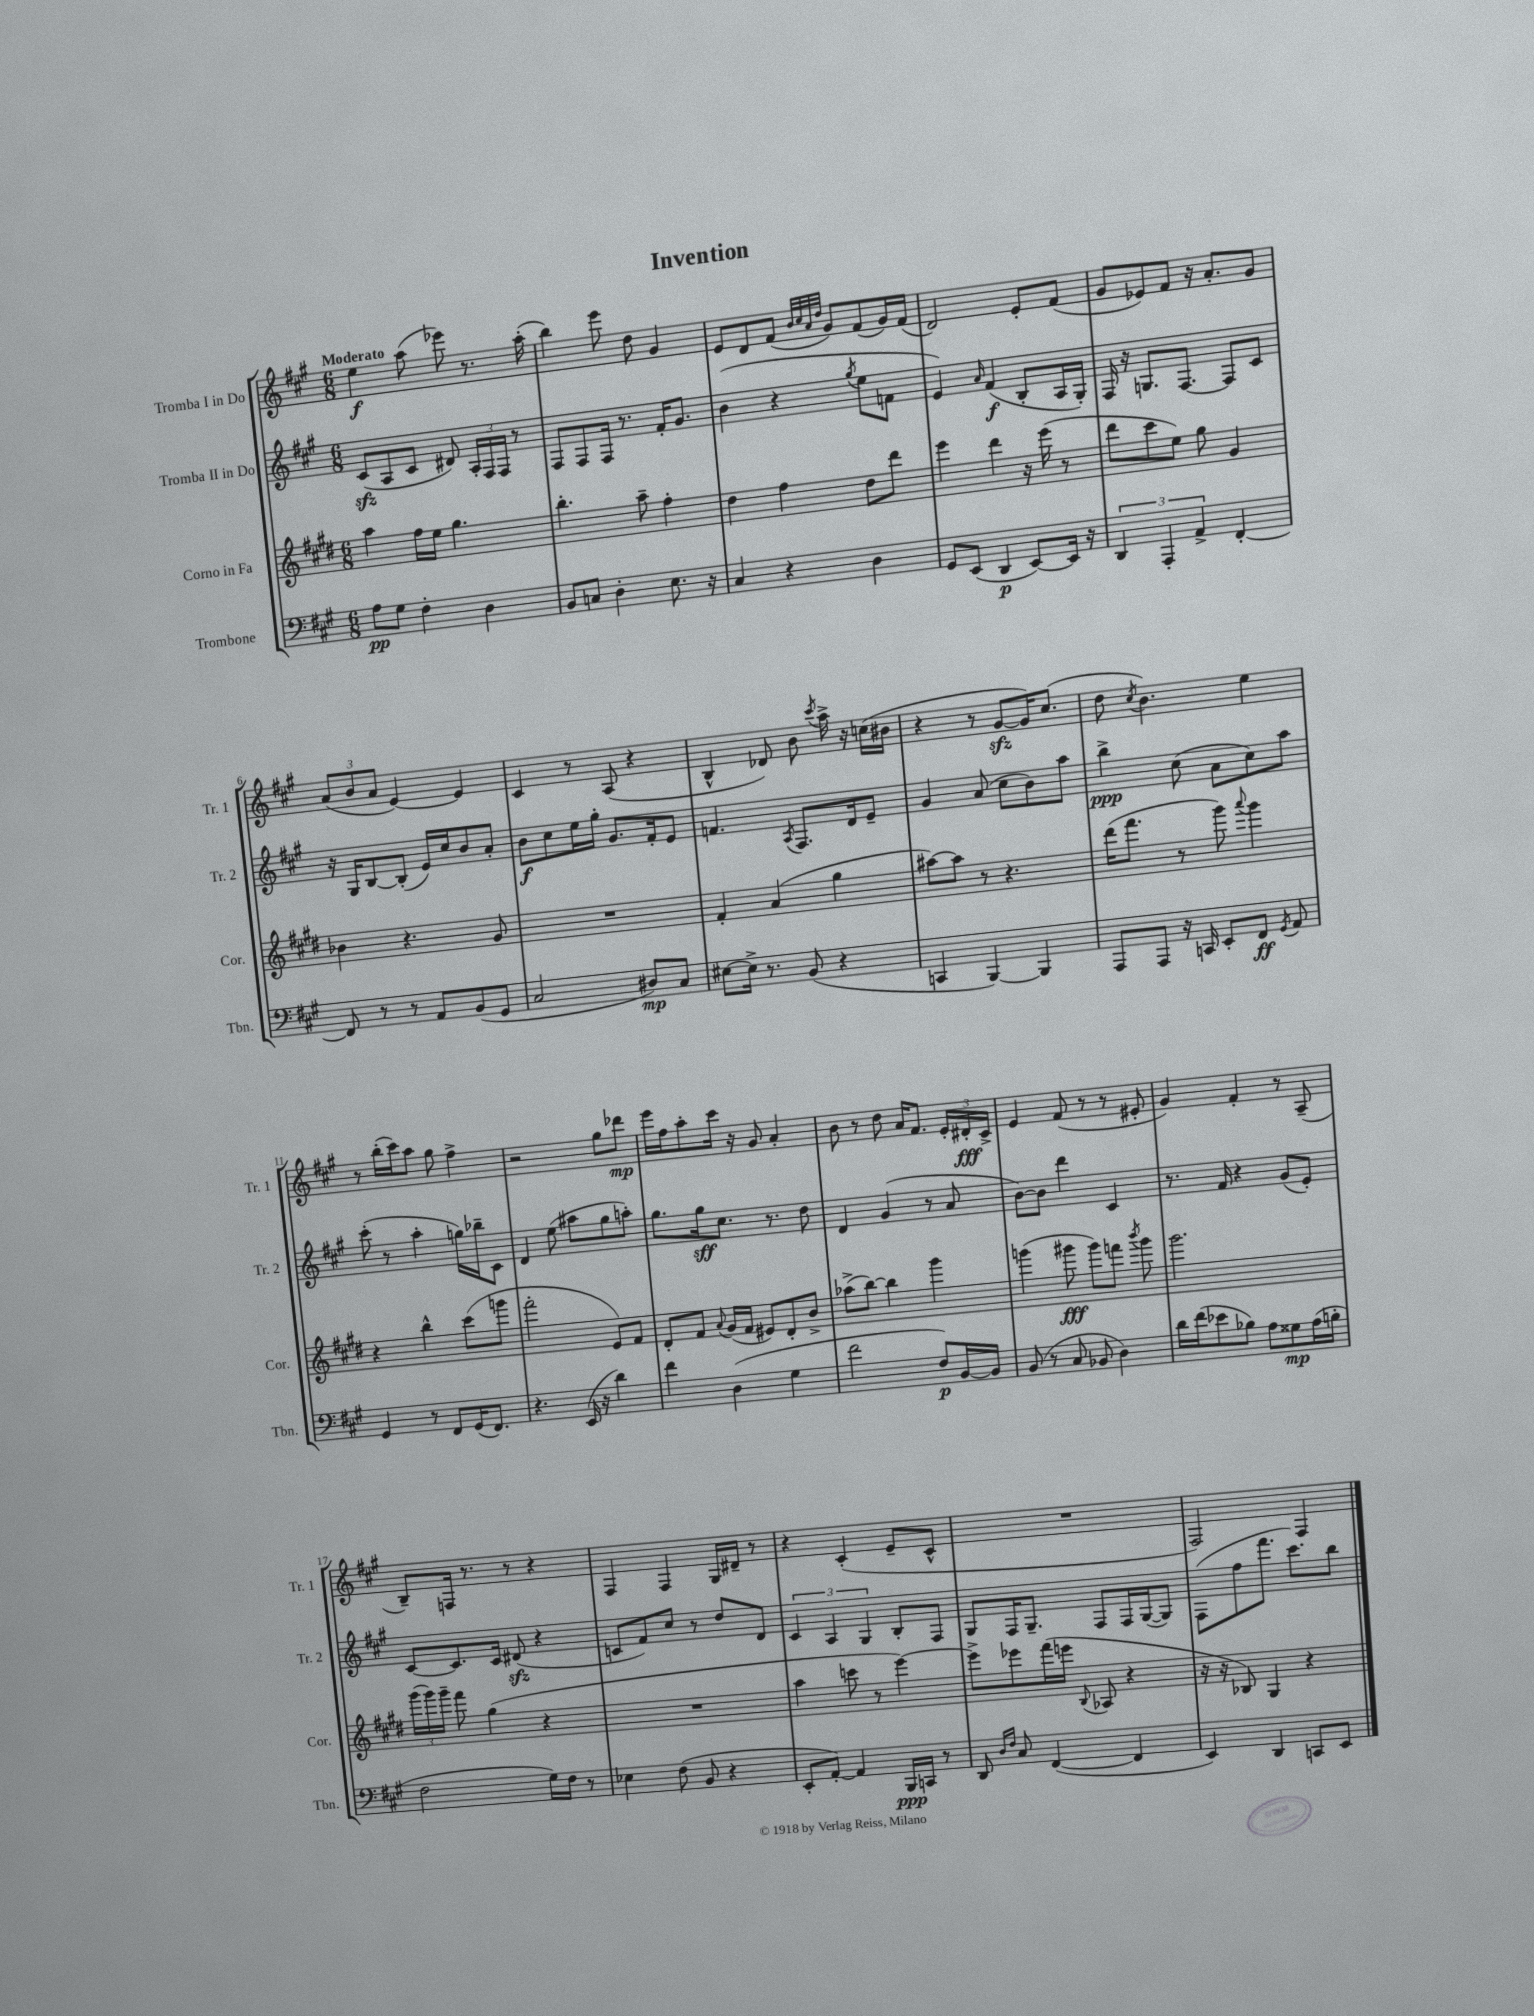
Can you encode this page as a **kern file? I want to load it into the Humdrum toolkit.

**kern	**kern	**kern	**kern
*staff4	*staff3	*staff2	*staff1
*clefF4	*clefG2	*clefG2	*clefG2
*k[f#c#g#]	*k[f#c#g#d#]	*k[f#c#g#]	*k[f#c#g#]
*M6/8	*M6/8	*M6/8	*M6/8
8A\L	4aa\	(8c#/L	4ee\
8G#\J	.	8A/	.
4F#'\	16ff#\LL	8c#/J	(8aa\
.	16ee\JJ	.	.
.	4.gg#\	8d#/)	8eee-\)
4D\	.	24A'/LL	8.r
.	.	24F#/	.
.	.	24F#/JJ	.
.	.	8r	.
.	.	.	(16aa'\
=	=	=	=
8BB/L	4.bb'\	8F#/L	4bb\)
8C/J	.	8F#/	.
4D'\	.	16F#/Jk	8eee\
.	.	8.r	.
.	8aa~\	.	8dd\
8.E\	4ff#'\	16f#'/LK	4g#/
.	.	8.g#/J	.
16r	.	.	.
=	=	=	=
4C#/	4dd#\	(4b\	8e/L
.	.	.	8d/
4r	4ff#\	4r	(8f#/J
.	.	.	32qqb/LLL
.	.	.	32qqcc#/
.	.	.	32qqa/
.	.	.	32qqdd/JJJ
.	.	.	8g#/L)
.	.	8qgg#/	.
4D\	8dd#\L	8ee\L	(8f#/
.	8ddd#\J	8f\J	16g#/L)
.	.	.	(16f#/JJ
=	=	=	=
8GG#/L	4eee\	4e/)	2d/)
(8EE/J	.	.	.
.	.	16qqa/	.
4DD/	4ddd#\	(4f#/	.
[8EE/L)	16r	8B'/L	8e'/L
.	(16eee\	.	.
16EE/]Jk	8r	16A/L	(8f#/J
16r	.	16G#'/JJ)	.
=	=	=	=
6DD/	8ddd#\L	16F#/	8g#/L
.	.	16r	.
.	8ccc#\	8.G/L	8e-/)
6AAA'/	.	.	.
.	8ee\J)	.	8f#/J
.	.	[8.F#/J	.
6AA^/	.	.	.
.	8gg#\	.	16r
.	.	.	8.a'/L
[4FF#'/	4g#/	8F#/]L	.
.	.	8c#/J	8g#/J
=	=	=	=
8FF#/]	4b-\	16r	(12a/L
.	.	16G#/LK	.
.	.	.	12b/
8r	.	[8B/	.
.	.	.	12a/J
8r	4.r	(8B'/]J	[4e/)
8AA/L	.	16e/LL)	.
.	.	16cc#/J	.
(8BB/	.	8b/	4e/]
8GG#/J	8g#/	8a'/J	.
=	=	=	=
2C#/	2.r	8b\L	4c#/
.	.	8cc#\	.
.	.	16ee\L	8r
.	.	16gg#'\JJ	.
.	.	8.g#/L	(8A/
8D#/L)	.	.	4r
.	.	16f#'/k	.
8C#/J	.	8e/J	.
=	=	=	=
[8E#\L	4f#'/	4.f/	4B^^/
16E#^\]Jk	.	.	.
8.r	.	.	.
.	(4a/	.	8d-/)
.	.	8qA/	.
(8BB/	.	8.F#/L	8b\
.	.	.	8qccc#/
4r	4gg#\	.	16aa^\
.	.	16d/k	16r
.	.	8e~/J	(16cc\LL
.	.	.	16b#\JJ
=	=	=	=
4CC/	[8aa#\L)	4g#/	4r
.	8aa#\]J	.	.
[4BBB/)	8r	(8a/	8r
.	4.r	8cc#\L	[8g#/L
4BBB/]	.	8b\)	16g#/]K)
.	.	.	(8.cc#/J
.	.	8aa\J	.
=	=	=	=
8AAA/L	(16ddd#\LK	4bb^\	8dd\
.	8.fff#\J	.	.
.	.	.	8qcc#/
8AAA/J	.	.	4.b\)
16r	8r	(8cc#\	.
16CC/	.	.	.
8EE'/L	8ggg#\)	8a\L	.
.	8qqaaa/	.	.
8FF#/J	4ggg#\	8cc#\)	4ee\
8qGG#/	.	.	.
8AA/	.	8aa\J	.
=	=	=	=
4GG#/	4r	(8ccc#'\	8r
.	.	8r	(16bb'\LL
.	.	.	16ccc#\J)
8r	4bb^^\	4aa'\	8aa\J
8FF#/L	.	.	8gg#\
(16GG#/K	(8ccc#\L	16gg\LL)	4ff#^\
8.FF#/J)	.	16bb-~\J	.
.	8ggg\J	8c#\J	.
=	=	=	=
4.r	2fff#'\	4d/	2r
.	.	(8ee\	.
(16EE/	.	8aa#\L	.
16r	.	.	.
4d\)	8e/L)	8gg#\	8gg#\L
.	8f#/J	8aa'\J)	8ddd-\J
=	=	=	=
4f#\	8d#'/L	8.gg#\L	16eee\LL
.	.	.	16ff#\J
.	8f#/J	.	8aa'\
.	.	16gg#\k	.
.	8qqa/	.	.
(4D\	(16g#/LL	8.cc#\J	16ccc#\Jk
.	16f#/JJ	.	16r
.	8e#/L)	.	8g#/
.	.	8.r	.
4G#\	8d#'/	.	4a'/
.	8b^/J	8dd\	.
=	=	=	=
2f#\	(8aa-^\L	4d/	8b\
.	[8bb\J)	.	8r
.	4bb\]	(4g#/	8dd\
.	.	.	16a/LK
.	.	.	8.f#/J
8F#/L)	4ggg#\	8r	.
[16BB/L	.	8a/	24e'/LL
.	.	.	24d#'/
16BB/]JJ	.	.	.
.	.	.	24c#^/JJ
=	=	=	=
(8BB/	(4ggg\	[8b\L)	4e/
8r	.	8b\]J	.
8C#/	8ggg#\	4ddd\	(8f#/
8BB-/	8ggg#\L)	.	8r
4D\)	8fff\J	4c#/	8r
.	8qbbb/	.	.
.	8ggg#\	.	8e#'/
=	=	=	=
16d\LL	2.ggg#\	8.r	4g#/)
(16f#\J	.	.	.
8e-\	.	.	.
.	.	16f#/	.
8B-\J)	.	4r	4f#'/
8A\L	.	.	.
8G##\	.	(8g#/L	8r
(16A\L	.	8e'/J)	(8A~/
16B'\JJ	.	.	.
=	=	=	=
2F#\	(24ggg#\LL	[8c#/L	8B~/L)
.	24ggg#\)	.	.
.	24ggg#~\JJ	.	.
.	8fff#\	8.c#/]	16F/Jk
.	.	.	8.r
.	(4gg#\	.	.
.	.	16c#/Jk	.
.	.	(8d#/	8r
16G#\LL)	4r	4r	4r
16F#\JJ	.	.	.
8r	.	.	.
=	=	=	=
4E-\	2.r	8c/L	4F#/
.	.	8f#/)	.
(8F#\	.	8cc#/J	4F#/
8BB/	.	8r	.
4r	.	8dd/L	16G#/LL
.	.	.	16d#~/JJ
.	.	8d/J	8r
=	=	=	=
8EE'/L	4aa\	6c#/	4r
[8AA'/J)	.	.	.
.	.	6A/	.
4AA/]	8ccc\	.	(4c#'/
.	.	6G#/	.
.	8r	.	.
16BBB/LL	[4eee\)	8B'/L	8e~/L
16CC/JJ	.	.	.
8r	.	8F#/J	8c#^^/J
=	=	=	=
8DD/	8eee^\]L	8G#/L	2.r
16qqD/LL	.	.	.
16qqF#/JJ	.	.	.
8C#/	8eee-\	16F#/K	.
.	.	8.G#~/J	.
([4FF#/	(16fff#\L	.	.
.	16eee\JJ	.	.
.	8qqB/	.	.
.	8A-/	8F#/L	.
4FF#/]	4r	16F#/L	.
.	.	([16G#/J	.
.	.	8G#/]J)	.
=	=	=	=
4EE/)	16r	(8F#\L	2F#/)
.	16r	.	.
.	8B-/)	8ff#\	.
4DD/	4G#/	8.fff#\J	.
.	.	8.ccc#\L)	.
8CC/L	4r	.	4F#/
8EE/J	.	8bb\J	.
==	==	==	==
*-	*-	*-	*-
